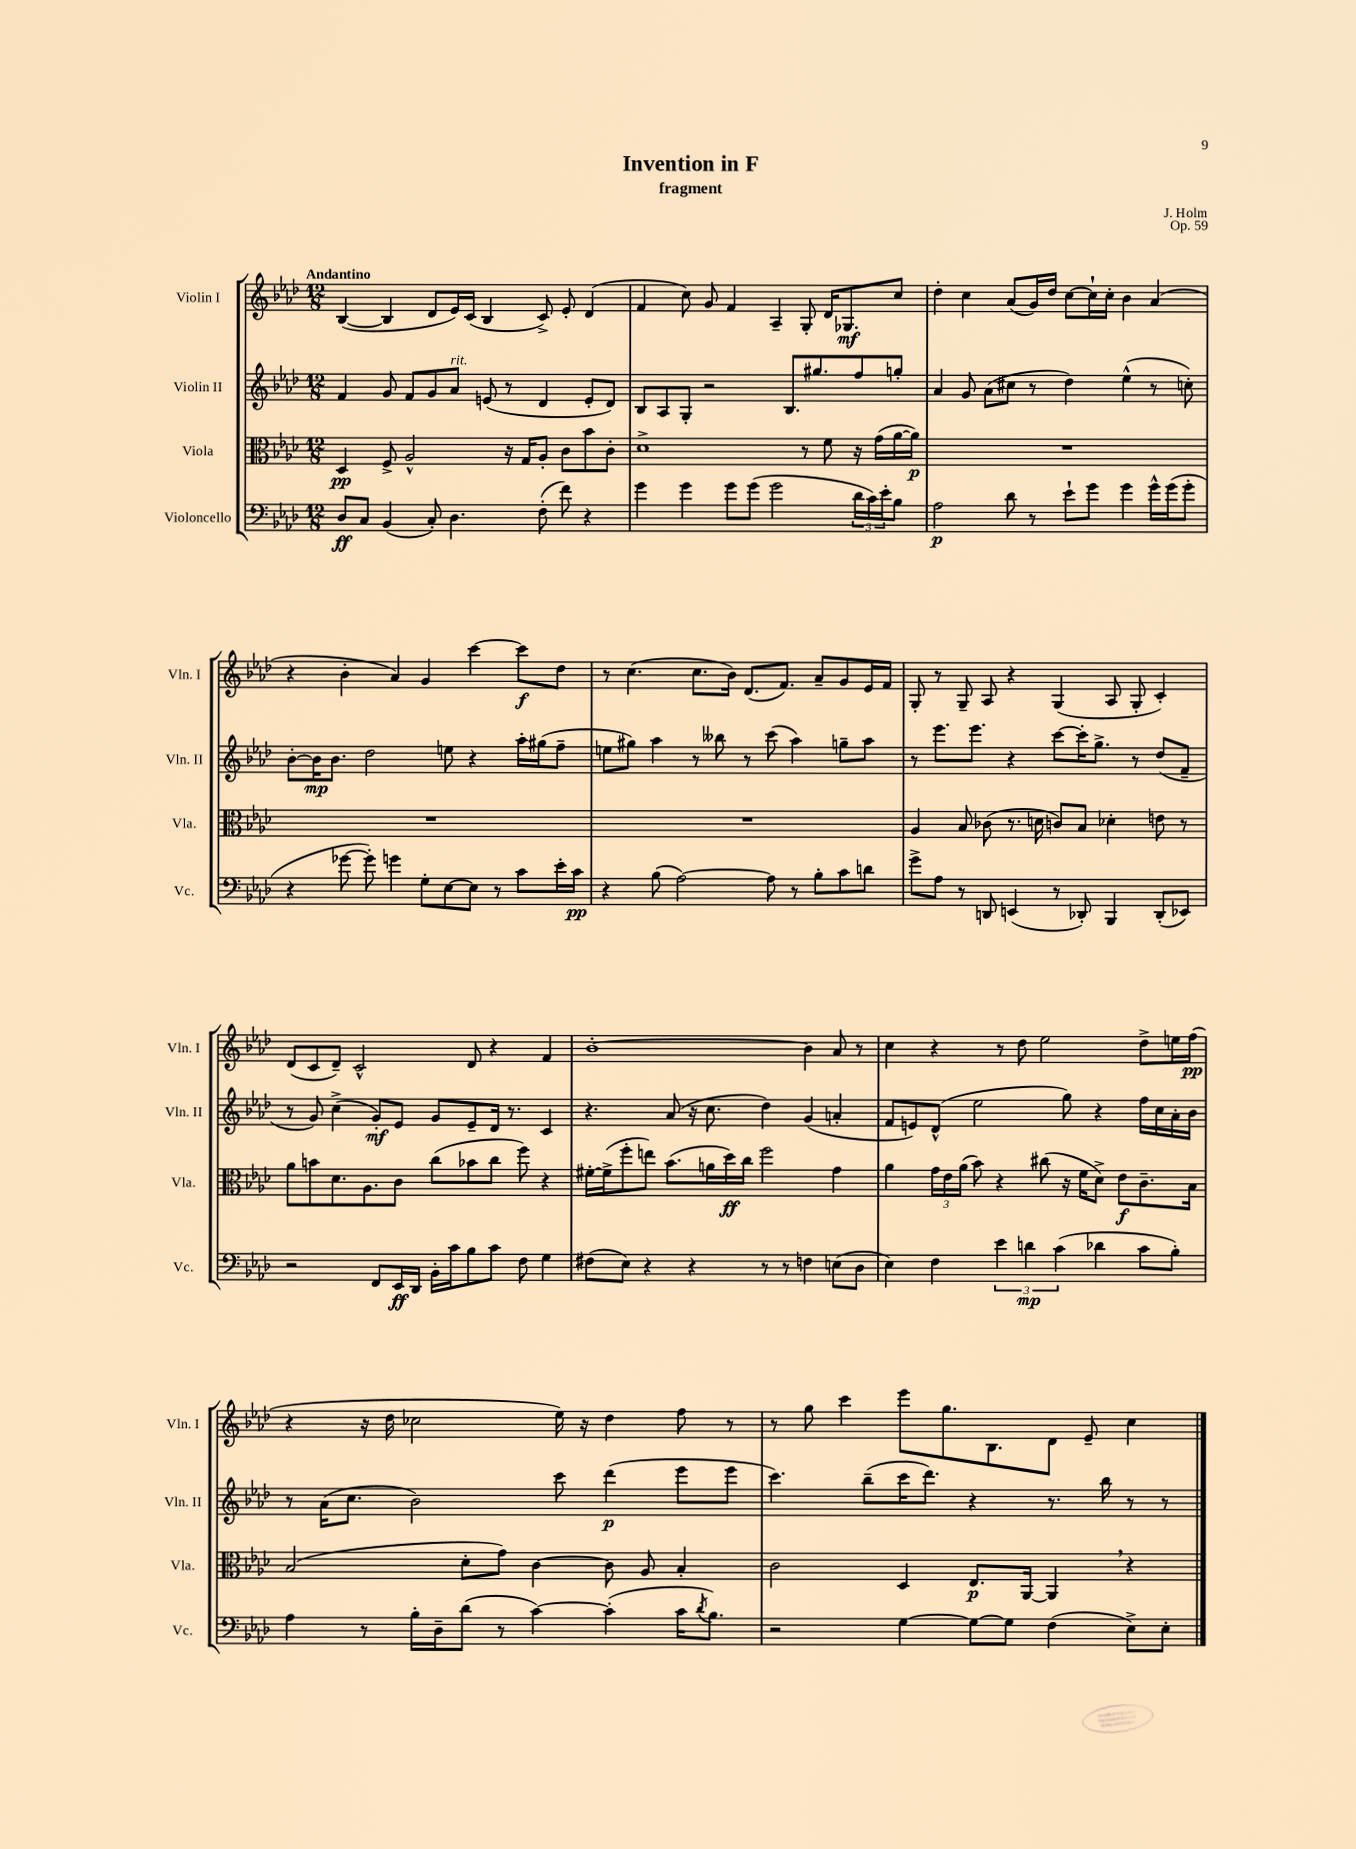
\header { title = "Invention in F" composer = "J. Holm" subtitle = "fragment" opus = "Op. 59" }
<<
\new StaffGroup <<
\new Staff = "s0" \with { instrumentName = "Violin I" shortInstrumentName = "Vln. I" } {
    \clef treble \key aes \major \numericTimeSignature \time 12/8 \tempo "Andantino"
    bes4~( bes4 des'8 ees'16) c'16( bes4 c'8->) ees'8-. des'4( |
    f'4 c''8) g'8 f'4 aes4-- g8-. des'16 ges8.\mf c''8 |
    des''4-. c''4 aes'8( g'16) des''16 c''8~ c''16-! c''16-. bes'4 aes'4( |
    r4 bes'4-. aes'4) g'4 c'''4~ c'''8\f des''8 |
    r8 c''4.( c''8. bes'16) des'8.( f'8.) aes'8-- g'8 ees'16 f'16 |
    g8-. r8 g8-- aes8 r4 g4( aes8 g8-. c'4-.) |
    des'8( c'8 des'8--) c'2-^ des'8 r4 f'4 |
    bes'1~-. bes'4 aes'8 r8 |
    c''4 r4 r8 des''8 ees''2 des''8-> e''16 f''16\pp( |
    r4 r16 des''16 ces''2 ees''16) r16 des''4 f''8 r8 |
    r8 g''8 c'''4 ees'''8 g''8. bes8. des'8 ees'8-- c''4 \bar "|." |
}
\new Staff = "s1" \with { instrumentName = "Violin II" shortInstrumentName = "Vln. II" } {
    \clef treble \key aes \major \numericTimeSignature \time 12/8
    f'4 g'8 f'8 g'8 aes'8^\markup { \italic "rit." } e'8( r8 des'4 e'8-. des'8) |
    bes8 aes8 g8-. r2 bes8. gis''8. f''8 g''8-. |
    aes'4 g'8 aes'8( cis''8 r8 des''4) ees''4-^( r8 c''8-.) |
    bes'8~-. bes'16\mp bes'8. des''2 e''8 r4 aes''16-. gis''16( f''8-- |
    e''8 gis''8) aes''4 r8 beses''8 r8 c'''8( aes''4) g''8-- aes''8 |
    r8 ees'''8. ees'''8. r4 c'''8~ c'''16-. g''8.-> r8 des''8( f'8-- |
    r8 g'8) c''4->( g'8-.\mf) ees'8 g'8 ees'8-- des'16 r8. c'4 |
    r4. aes'8( r16 c''8. des''4) g'4( a'4-. |
    f'8 e'8) des'8-^( ees''2 g''8) r4 f''16 c''16 aes'16-. bes'16 |
    r8 aes'16( c''8. bes'2) c'''8 des'''4\p( ees'''8 ees'''8 |
    c'''4.) bes''8--( c'''16 des'''8.) r4 r8. bes''16 r8 r8 \bar "|." |
}
\new Staff = "s2" \with { instrumentName = "Viola" shortInstrumentName = "Vla." } {
    \clef alto \key aes \major \numericTimeSignature \time 12/8
    des4\pp f8-> aes2-^ r16 g16 aes8-. c'8 bes'8 c'8-. |
    des'1-> r8 f'8 r16 g'16( aes'16~ aes'16\p) |
    R1. |
    R1. |
    R1. |
    aes4 bes8 ces'8( r8. d'16 c'8) bes8 des'4-. e'8 r8 |
    aes'8 b'8 des'8. aes8. c'8 c''8( bes'8 c''8 f''8) r4 |
    fis'16~-. fis'16->( f''8-. e''8) bes'8.( a'16 des''16\ff) c''16 f''2 g'4 |
    aes'4 \tuplet 3/2 { g'16 ees'16 aes'16( } bes'8) r4 cis''8( r16 f'16 des'8->) ees'8\f c'8.-- bes16 |
    bes2( des'8-. g'8) c'4~ c'8 aes8 bes4-. |
    c'2 des4 ees8.\p aes,16~ aes,4 \breathe r4 \bar "|." |
}
\new Staff = "s3" \with { instrumentName = "Violoncello" shortInstrumentName = "Vc." } {
    \clef bass \key aes \major \numericTimeSignature \time 12/8
    des8\ff c8 bes,4( c8-.) des4. f8-.( f'8) r4 |
    g'4 g'4 g'8 g'8( g'2 \tuplet 3/2 { des'16 c'16) ees'16-. } bes8 |
    aes2\p des'8 r8 ees'8-! g'8 g'4 g'16-^ g'16( g'8-. |
    r4 ges'8~ ges'8-.) g'4 g8-. ees8~ ees8 r8 c'8 ees'16-. c'16\pp |
    r4 bes8( aes2~) aes8 r8 bes8-. c'8 d'8 |
    g'8-> aes8 r8 d,8 e,4( r8 des,8-.) bes,,4 des,8-.( ees,8) |
    r2 f,8 ees,16\ff des,16 bes,16-. c'16 bes8 c'8 f8 g4 |
    fis8( ees8) r4 r4 r8 r8 f4 e8( des8 |
    ees4) f4 \tuplet 3/2 { ees'4 d'4\mp c'4( } des'4 c'8 bes8-.) |
    aes4 r8 bes16-. des16-- des'8( r8 c'4~) c'4-.( c'16 \acciaccatura { des'8 } bes8.) |
    r2 g4~ g8~ g8 f4( ees8->) ees8-. \bar "|." |
}
>>
>>
\layout { \context { \Score \remove "Bar_number_engraver" } }
